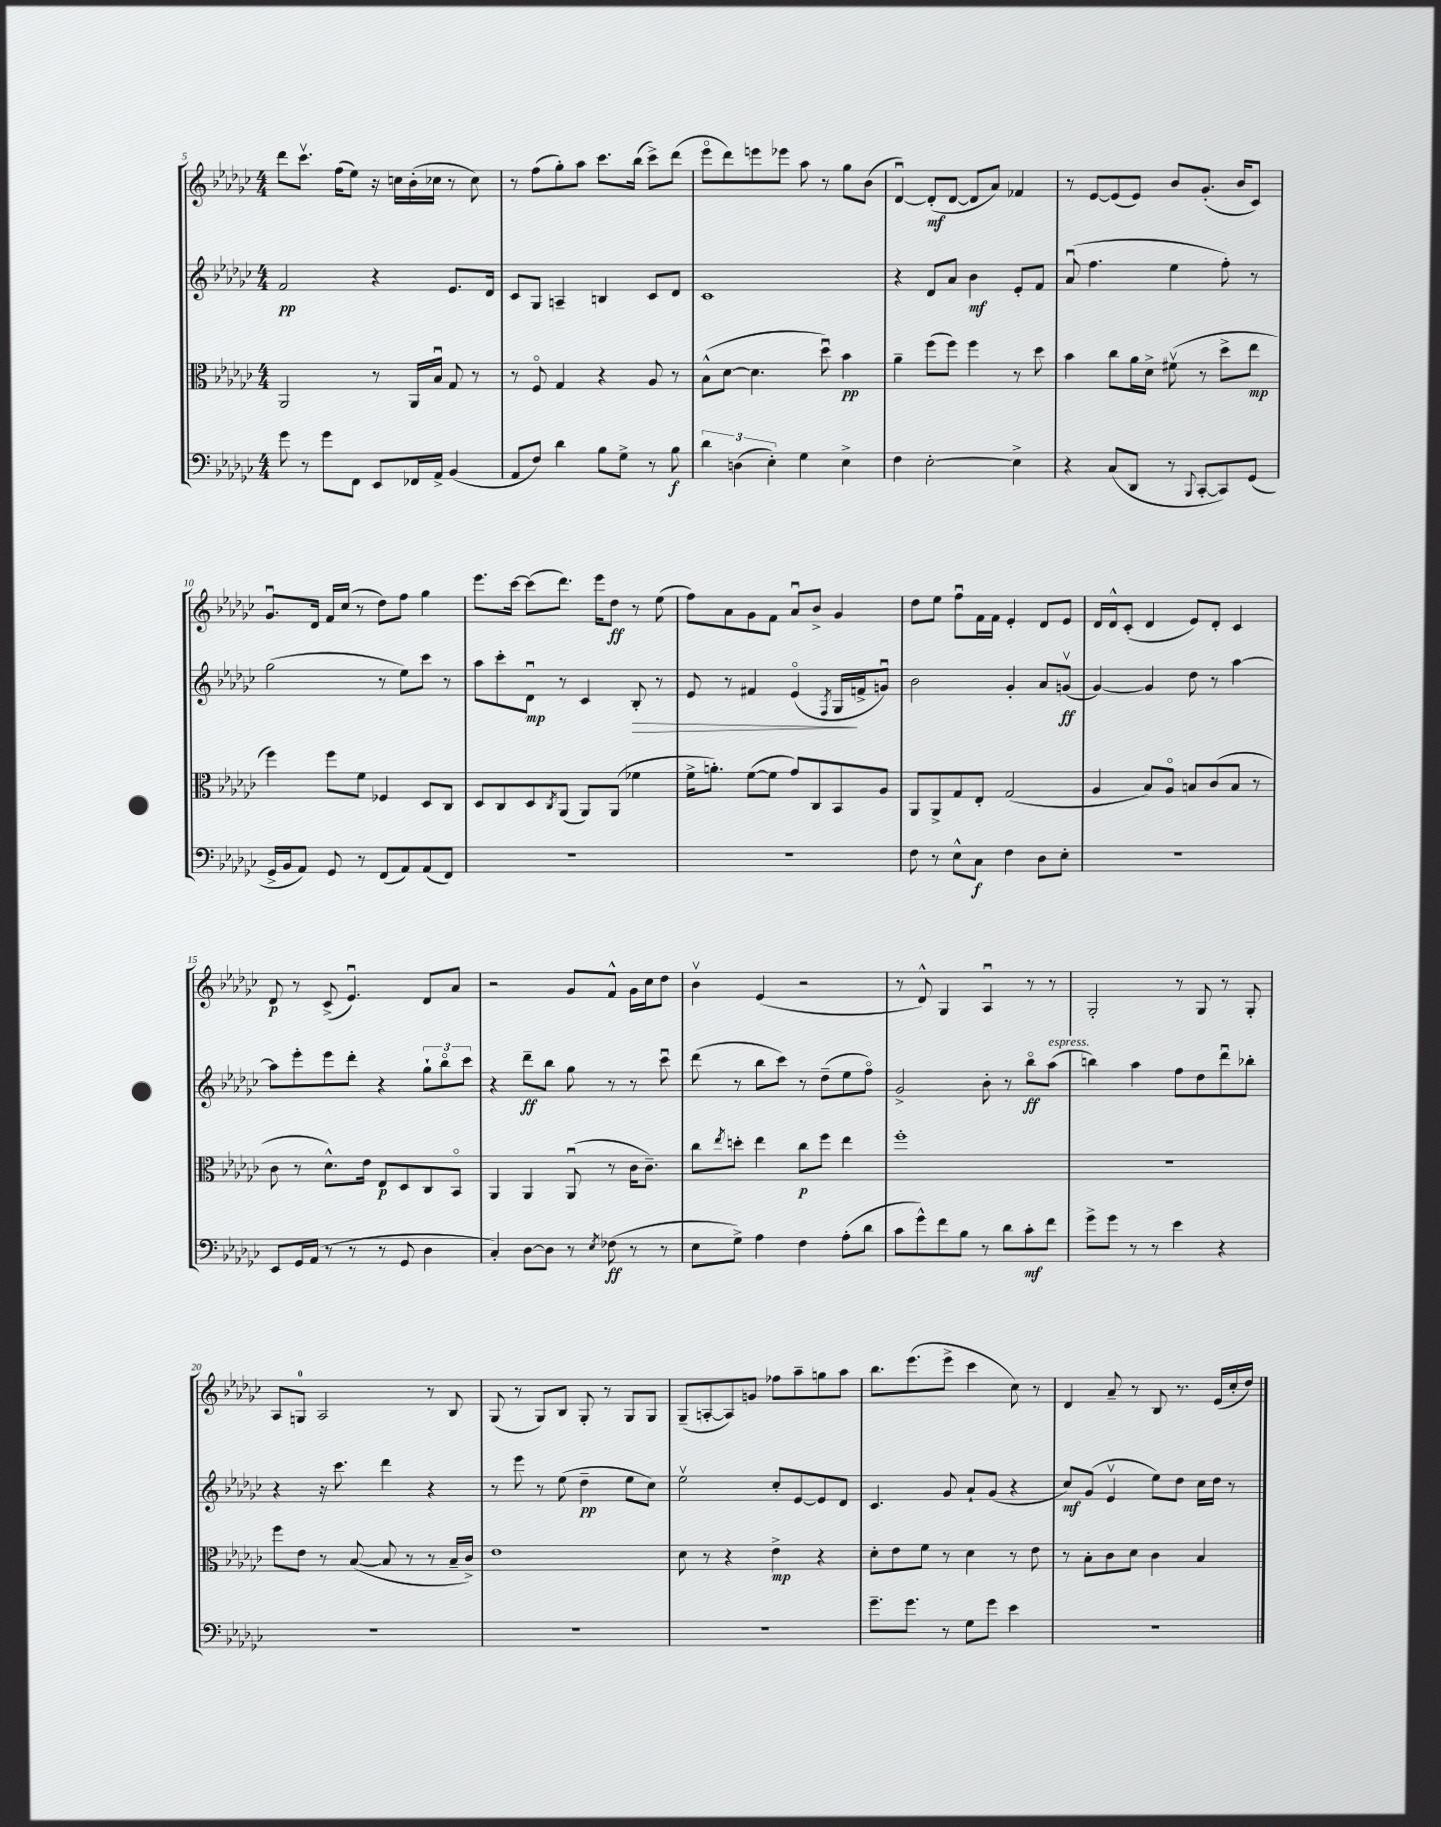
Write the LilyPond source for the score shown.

<<
\new StaffGroup <<
\new Staff = "s0" {
    \clef treble \key ges \major \numericTimeSignature \time 4/4
    des'''8 ces'''8.\upbow f''16( ees''8) r16 c''16 bes'16-.( ces''16 r8 ces''8) |
    r8 f''8( ges''8-.) aes''8 ces'''8. bes''16( ces'''8->) des'''8( |
    ees'''8\flageolet des'''8) e'''8 ees'''8 aes''8 r8 ges''8 bes'8( |
    des'4~\downbow) des'8-.\mf( des'8~ des'8 aes'8) fes'4 |
    r8 ees'8~ ees'8( ees'8) bes'8 ges'8.-.( bes'16 ces'8) |
    ges'8.\downbow des'16 f'16 ces''16( r8 des''8) f''8 ges''4 |
    ees'''8. ces'''16~ ces'''8( des'''8.) ees'''16 des''8\ff r8 ees''8( |
    f''8) aes'8 ges'8 f'8 aes'8\downbow bes'8-> ges'4 |
    des''8 ees''8 f''8\downbow f'16 f'16 ees'4-. des'8 ees'8 |
    des'16 des'16-^ ces'8-.( des'4 ees'8) des'8-. ces'4 |
    des'8\p r8 ces'8->( ees'4.\downbow) des'8 aes'8 |
    r2 ges'8 f'8-^ ges'16 ces''16 des''8 |
    bes'4\upbow ees'4( r2 |
    r8 des'8-^) ges4 aes4\downbow r8 r8 |
    ges2-. r8 ges8 r8 ges8-. |
    aes8 g8-0 aes2 r8 bes8 |
    ges8( r8 ges8) bes8 ges8-. r8 ges8 ges8 |
    ges8--( a8~-. a8) g'8 fes''8 aes''8-- g''8 aes''8 |
    bes''8. ees'''8.( ees'''8-> ces'''4 ces''8) r8 |
    des'4 aes'8-- r8 bes8 r8. ees'16( ces''16-. des''16) \bar "|." |
}
\new Staff = "s1" {
    \clef treble \key ges \major \numericTimeSignature \time 4/4
    f'2\pp r4 ees'8. des'16 |
    ces'8 ges8 a4-- b4 ces'8 des'8 |
    ces'1 |
    r4 des'8 aes'8 bes'4\mf ees'8-. f'8 |
    aes'8\downbow( f''4. ees''4 f''8-.) r8 |
    ges''2( r8 ees''8) ces'''8 r8 |
    aes''8 ces'''8-. des'8\downbow\mp r8 ces'4 bes8-.\> r8 |
    ees'8 r8 fis'4 ees'4\flageolet( \acciaccatura { f8 } ges16\! f'16-> g'8\downbow) |
    bes'2 ges'4-. aes'8 g'8\upbow\ff( |
    ges'4~) ges'4 des''8 r8 aes''4~ |
    aes''8 ees'''8-. ees'''8 des'''8-. r4 \tuplet 3/2 { ges''8-! bes''8\flageolet ces'''8 } |
    r4 des'''8--\ff bes''8 ges''8 r8 r8 ces'''8\downbow |
    des'''8( r8 bes''8 ces'''8) r8 des''8--( ees''8 f''8\flageolet) |
    ges'2-> bes'8-. r8 bes''8\flageolet\ff aes''8^\markup { \italic "espress." }( |
    b''4) aes''4 f''8 des''8 des'''8\downbow bes''8-. |
    r4 r16 ces'''8. des'''4 r4 |
    r8 ees'''8 r8 ees''8( des''4--\pp ees''8 ces''8) |
    ees''2\upbow ces''8-. ees'8~ ees'8 des'8 |
    ces'4. ges'8 aes'8-! ges'8( r4 |
    ces''8\mf) ges'8( ees'4\upbow ees''8) des''8 ces''16 des''16 r8 \bar "|." |
}
\new Staff = "s2" {
    \clef alto \key ges \major \numericTimeSignature \time 4/4
    aes,2 r8 aes,16 bes16\downbow ges8 r8 |
    r8 f8\flageolet ges4 r4 aes8 r8 |
    bes8-^( des'8~ des'4. des''8\downbow) bes'4\pp |
    aes'4-- f''8( f''8) f''4 r8 des''8 |
    bes'4 ces''8 aes'16 des'16-> fis'8\upbow( r8 des''8-> ees''8\mp |
    f''4) f''8 f'8 fes4 des8 ces8 |
    des8 ces8 des8 \acciaccatura { ces8 } aes,8( aes,8) aes,8( fes'4 |
    f'16-> a'8.-.) f'8~( f'8 ges'8) ces8 bes,8 aes8 |
    aes,8 aes,8-> ges8 ees8-. ges2( |
    aes4 bes8) aes8\flageolet b8 ces'8( b8 r8 |
    ces'8 r8 des'8.-^) ees'16 ees8\p des8 ces8 bes,8\flageolet |
    aes,4 aes,4 aes,8\downbow( r8 ces'16 ces'8.--) |
    ces''8 \acciaccatura { ees''8 } d''8-. ees''4 ces''8\p f''8 ees''4 |
    f''1-. |
    R1 |
    f''8 ees'8 r8 bes8~( bes8 r8 r8 bes16-- ces'16->) |
    ees'1 |
    des'8 r8 r4 ees'4->\mp r4 |
    des'8-. ees'8 f'8 r8 des'4 r8 ees'8 |
    r8 bes8-. ces'8 des'8 ces'4 bes4 \bar "|." |
}
\new Staff = "s3" {
    \clef bass \key ges \major \numericTimeSignature \time 4/4
    ges'8 r8 ges'8 f,8 ees,8 fes,16 aes,16-> bes,4( |
    aes,8 f8) des'4 bes8 ges8-> r8 bes8\f |
    \tuplet 3/2 { des'4 d4( ees4-.) } ges4 ees4-> |
    f4 ees2~-. ees4-> |
    r4 ces8( des,8 r8 \appoggiatura { bes,,8 } ces,8~-. ces,8) ges,8( |
    ges,16-> bes,16 aes,8) ges,8 r8 f,8( aes,8) aes,8( f,8) |
    R1 |
    R1 |
    f8 r8 ees8-^ ces8\f f4 des8 ees8-. |
    R1 |
    ees,8 ges,16 aes,16( r8 r8 r8 ges,8 des4 |
    ces4-.) des8~ des8 r8 \acciaccatura { ees8 } fes8\ff( r8 r8 |
    ees8 ges8->) aes4 f4 aes8-.( des'8 |
    ces'8 ges'8-^) f'8 bes8 r8 des'8 ces'8-.\mf f'8 |
    ges'8-> ges'8 r8 r8 ees'4 r4 |
    R1 |
    R1 |
    R1 |
    ges'8.-- ges'8. r8 ges8 ges'8 ees'4 |
    R1 \bar "|." |
}
>>
>>
\layout { \context { \Score currentBarNumber = #5 } }
